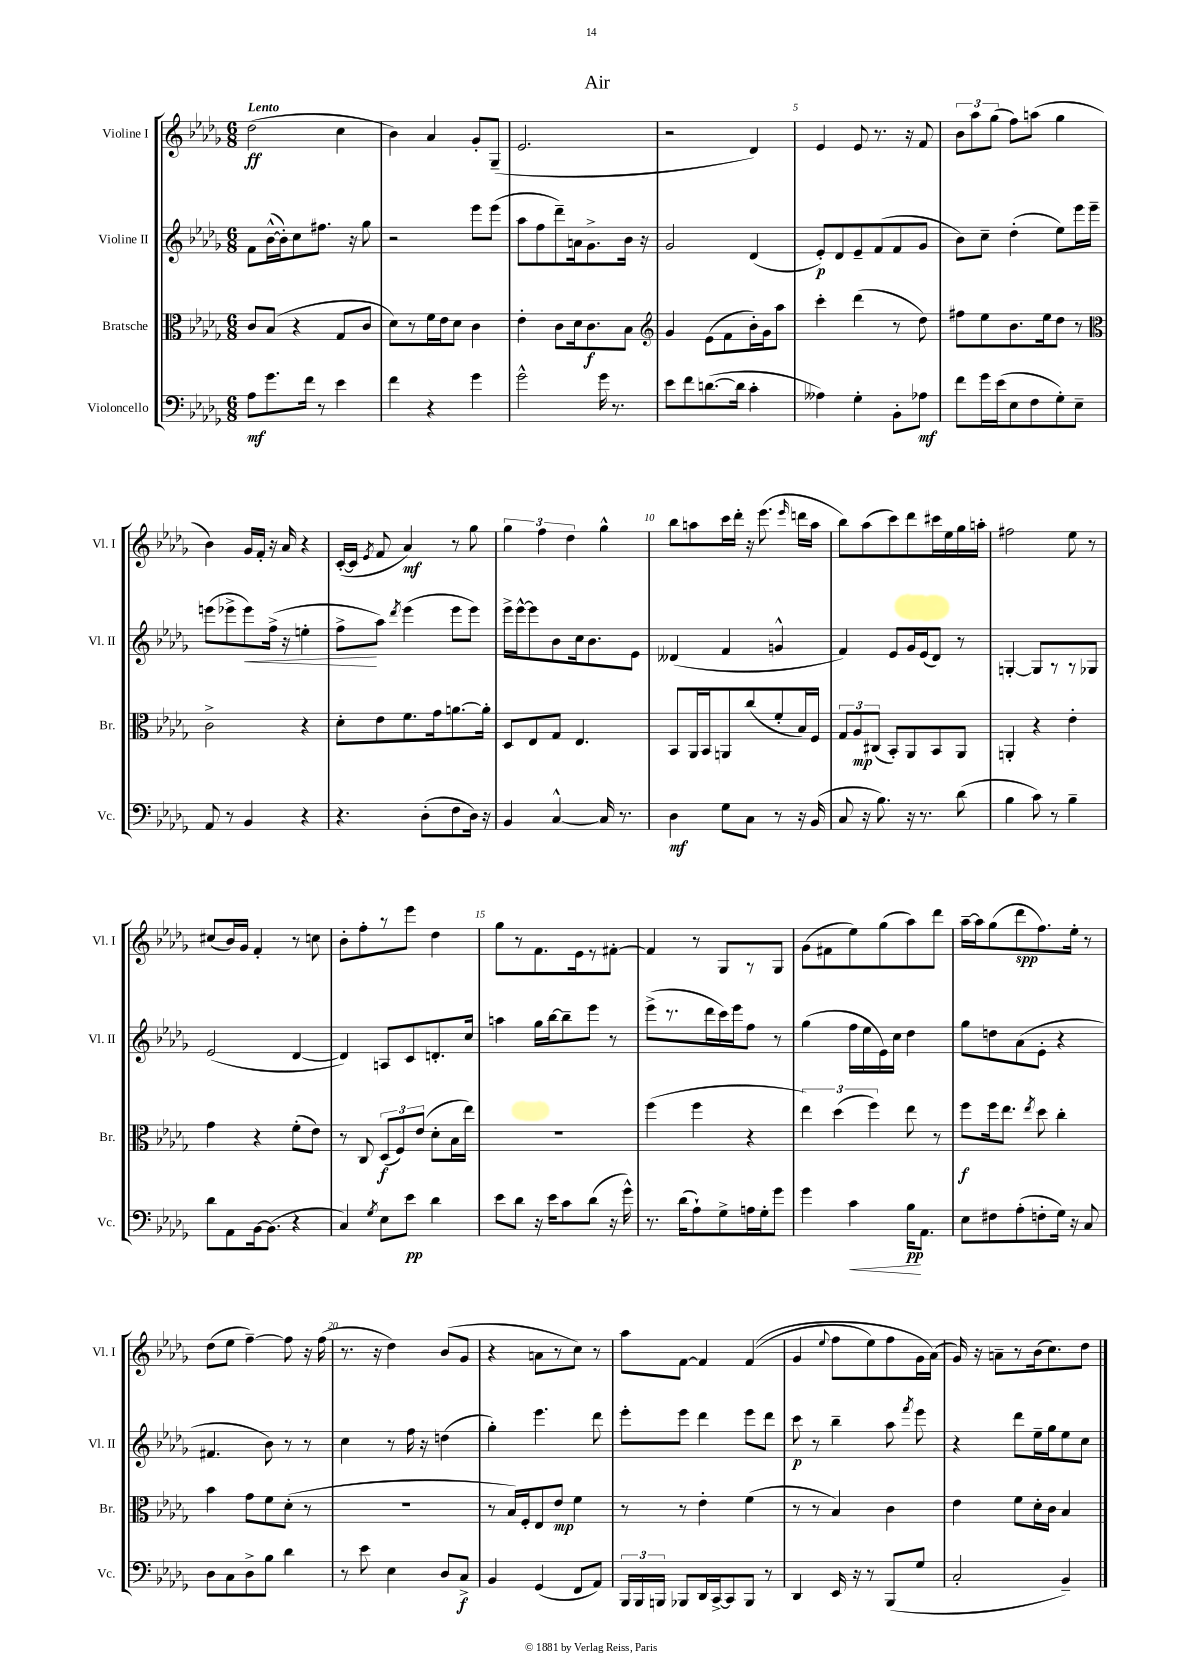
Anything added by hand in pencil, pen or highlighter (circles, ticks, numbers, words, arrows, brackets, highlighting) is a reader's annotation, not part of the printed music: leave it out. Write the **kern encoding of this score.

**kern	**dynam	**kern	**dynam	**kern	**dynam	**kern	**dynam
*part4	*part4	*part3	*part3	*part2	*part2	*part1	*part1
*staff4	*staff4	*staff3	*staff3	*staff2	*staff2	*staff1	*staff1
*I"Violoncello	*	*I"Bratsche	*	*I"Violine II	*	*I"Violine I	*
*I'Vc.	*	*I'Br.	*	*I'Vl. II	*	*I'Vl. I	*
*clefF4	*	*clefC3	*	*clefG2	*	*clefG2	*
*k[b-e-a-d-g-]	*	*k[b-e-a-d-g-]	*	*k[b-e-a-d-g-]	*	*k[b-e-a-d-g-]	*
*M6/8	*	*M6/8	*	*M6/8	*	*M6/8	*
=1	=1	=1	=1	=1	=1	=1	=1
!	!	!	!	!	!	!LO:TX:a:B:t=Lento	!
8A-\L	mf	8c/L	.	8f\L	.	(2dd-\	ff
8.g-\	.	(8B-/J	.	([16b-^^\L	.	.	.
.	.	.	.	16b-'\J])	.	.	.
.	.	4r	.	8cc\	.	.	.
16f\Jk	.	.	.	.	.	.	.
8r	.	.	.	8.ff#X\J	.	.	.
4e-\	.	8G-/L	.	.	.	4cc\	.
.	.	.	.	16r	.	.	.
.	.	8c/J	.	8gg-\	.	.	.
=2	=2	=2	=2	=2	=2	=2	=2
4f\	.	8d-\L)	.	2r	.	4b-\)	.
.	.	8r	.	.	.	.	.
4r	.	16f\L	.	.	.	4a-/	.
.	.	16e-\J	.	.	.	.	.
.	.	8d-\J	.	.	.	.	.
4g-\	.	4c\	.	8eee-\L	.	8g-'/L	.
.	.	.	.	(8eee-\J	.	(8G-~/J	.
=3	=3	=3	=3	=3	=3	=3	=3
2g-^^\	.	4e-'\	.	8aa-\L	.	2.e-/	.
.	.	.	.	8ff\	.	.	.
.	.	8c\L	.	8ddd-~\)	.	.	.
.	.	16d-\k	.	16an\k	.	.	.
.	.	8.c\	f	8.g-^\	.	.	.
16g-\	.	.	.	.	.	.	.
8.r	.	.	.	.	.	.	.
.	.	8B-\J	.	16b-\Jk	.	.	.
.	.	.	.	16r	.	.	.
=4	=4	=4	=4	=4	=4	=4	=4
*	*	*clefG2	*	*	*	*	*
8e-\L	.	4g-/	.	2g-/	.	2r	.
8f\	.	.	.	.	.	.	.
([8.dn\	.	(8e-\L	.	.	.	.	.
.	.	8f\	.	.	.	.	.
16d\Jk]	.	.	.	.	.	.	.
4c'\	.	16b-'\L)	.	(4d-/	.	4d-/)	.
.	.	16g-\J	.	.	.	.	.
.	.	8aa-\J	.	.	.	.	.
=5	=5	=5	=5	=5	=5	=5	=5
4A--X\)	.	4ccc'\	.	8e-'/L)	p	4e-/	.
.	.	.	.	8d-/	.	.	.
4G-'\	.	(4ddd-\	.	8e-~/	.	8e-/	.
.	.	.	.	(8f/	.	8.r	.
8BB-'\L	.	8r	.	8f/	.	.	.
.	.	.	.	.	.	16r	.
8A-X\J	mf	8dd-\)	.	8g-/J	.	8f/	.
=6	=6	=6	=6	=6	=6	=6	=6
8f\L	.	8ff#X\L	.	8b-\L)	.	12b-\L	.
.	.	.	.	.	.	12aa-\	.
16g-\L	.	8ee-\	.	8cc~\J	.	.	.
.	.	.	.	.	.	(12gg-\J	.
(16e-\J	.	.	.	.	.	.	.
8E-\	.	8.b-\	.	(4dd-'\	.	8ff\L)	.
8F\	.	.	.	.	.	(8aan\J	.
.	.	16ee-\k	.	.	.	.	.
8G-'\)	.	8dd-\J	.	8ee-\L)	.	4gg-\	.
8E-~\J	.	8r	.	16eee-\L	.	.	.
.	.	.	.	16eee-~\JJ	.	.	.
!!LO:LB:g=z
=7	=7	=7	=7	=7	=7	=7	=7
*	*	*clefC3	*	*	*	*	*
8AA-/	.	2c^\	.	(8eeen\L	.	4b-\)	.
8r	.	.	.	8eee-X^\	.	.	.
!	!	!	!	!	!LO:HP:b	!	!
4BB-/	.	.	.	8eee-\)	<	16g-/LL	.
.	.	.	.	.	.	16f'/JJ	.
.	.	.	.	(16ff^\Jk	.	16r	.
.	.	.	.	16r	.	16a-/	.
4r	.	4r	.	4een'\	.	4r	.
=8	=8	=8	=8	=8	=8	=8	=8
4.r	.	8d-'\L	.	8ff^\L	.	([16c'/LL	.
.	.	.	.	.	.	16c/JJ]	.
.	.	.	.	.	.	8qe-/	.
.	.	8e-\	.	8aa-\J)	[	8f/	.
.	.	.	.	8qddd-/	.	.	.
.	.	8.f\	.	(4eee-\	.	4a-/)	mf
(8D-'\L	.	.	.	.	.	.	.
.	.	16g-\k	.	.	.	.	.
8F\	.	[8.an\	.	8eee-\L	.	8r	.
16D-\Jk)	.	.	.	8eee-\J)	.	8gg-\	.
16r	.	16a'\Jk]	.	.	.	.	.
=9	=9	=9	=9	=9	=9	=9	=9
4BB-/	.	8D-/L	.	16eee-^\LL	.	6gg-\	.
.	.	.	.	[16eee-^^\J	.	.	.
.	.	8E-/	.	8eee-\]	.	.	.
.	.	.	.	.	.	6ff\	.
[4C^^/	.	8G-/J	.	8b-\	.	.	.
.	.	.	.	.	.	6dd-\	.
.	.	4.E-/	.	16cc\k	.	.	.
.	.	.	.	8.b-\	.	.	.
16C/]	.	.	.	.	.	4gg-^^\	.
8.r	.	.	.	.	.	.	.
.	.	.	.	8e-\J	.	.	.
=10	=10	=10	=10	=10	=10	=10	=10
4D-\	mf	8BB-/L	.	(4d--X/	.	8bb-\L	.
.	.	16AA-/L	.	.	.	8aan\	.
.	.	16BB-/J	.	.	.	.	.
8G-\L	.	8AAn/	.	4f/	.	16ccc\L	.
.	.	.	.	.	.	16ddd-'\JJ	.
8C\J	.	(8cc/	.	.	.	16r	.
.	.	.	.	.	.	(8.eee-\	.
8r	.	8f'/	.	4gn^^/	.	.	.
.	.	.	.	.	.	16qqeee-/	.
16r	.	16B-/L)	.	.	.	16dddn\LL	.
(16BB-/	.	16F/JJ	.	.	.	16aa\JJ	.
=11	=11	=11	=11	=11	=11	=11	=11
8C/	.	12G-/L	.	4f/)	.	8bb-\L)	.
.	.	12A-/	mp	.	.	.	.
16r	.	.	.	.	.	(8aa-\	.
.	.	(12C#X/J	.	.	.	.	.
8.B-\)	.	.	.	.	.	.	.
.	.	8BB-'/L)	.	8e-/L	.	8ccc\)	.
16r	.	8AA-/	.	16g-/L	.	8ddd-\	.
8.r	.	.	.	(16e-/J	.	.	.
.	.	8BB-/	.	8d-/J)	.	16ccc#X\L	.
.	.	.	.	.	.	16ee-\	.
(8d-\	.	8AA-/J	.	8r	.	16gg-\	.
.	.	.	.	.	.	16aan'\JJ	.
=12	=12	=12	=12	=12	=12	=12	=12
4B-\	.	4AAn'/	.	[4Gn'/	.	2ff#X\	.
8c\)	.	4r	.	8G/L]	.	.	.
8r	.	.	.	8r	.	.	.
4B-~\	.	4e-'\	.	8r	.	8ee-\	.
.	.	.	.	8G-X/J	.	8r	.
!!LO:LB:g=z
=13	=13	=13	=13	=13	=13	=13	=13
8d-\L	.	4g-\	.	(2e-/	.	(8cc#X/L	.
8AA-\	.	.	.	.	.	16b-/L)	.
.	.	.	.	.	.	16g-/JJ	.
[16BB-\k	.	4r	.	.	.	4f'/	.
(8.BB-\J]	.	.	.	.	.	.	.
4r	.	(8f'\L	.	[4d-/	.	8r	.
.	.	8e-\J)	.	.	.	8ccn\	.
=14	=14	=14	=14	=14	=14	=14	=14
4C/)	.	8r	.	4d-/])	.	8b-'\L	.
.	.	8C/	.	.	.	8ff'\	.
8qG-/	.	.	.	.	.	.	.
8E-\L	.	(12D-/L	f	8An/L	.	8r	.
.	.	12F/)	.	.	.	.	.
8e-\J	pp	.	.	8c/	.	8eee-\J	.
.	.	(12e-/J	.	.	.	.	.
4d-\	.	8d-'\L	.	8.dn'/	.	4dd-\	.
.	.	16B-\L	.	.	.	.	.
.	.	16ee-\JJ)	.	16cc/Jk	.	.	.
=15	=15	=15	=15	=15	=15	=15	=15
8e-\L	.	2.r	.	4aan\	.	8gg-\L	.
8d-\J	.	.	.	.	.	8r	.
16r	.	.	.	16gg-\LL	.	8.f\	.
16e-\KL	.	.	.	[16bb-\J	.	.	.
8c\	.	.	.	8bb-~\]	.	.	.
.	.	.	.	.	.	16e-\k	.
(8d-\J	.	.	.	8eee-\J	.	8r	.
16r	.	.	.	8r	.	[8f#X'\J	.
16g-^^\)	.	.	.	.	.	.	.
=16	=16	=16	=16	=16	=16	=16	=16
8.r	.	(4ff\	.	(8eee-^\L	.	4f#/]	.
.	.	.	.	8.r	.	.	.
(16d-\KL	.	.	.	.	.	.	.
8A-`\)	.	4ff\	.	.	.	8r	.
.	.	.	.	16ddd-\L	.	.	.
8G-^\	.	.	.	16ccc\)	.	8G-/L	.
.	.	.	.	16eee-\J	.	.	.
16An\L	.	4r	.	8ff\J	.	8r	.
16G-'\J	.	.	.	.	.	.	.
8g-\J	.	.	.	8r	.	8G-/J	.
=17	=17	=17	=17	=17	=17	=17	=17
4g-\	.	6ee-\)	.	(4gg-\	.	(8g-\L	.
.	.	.	.	.	.	8f#X\	.
.	.	(6dd-\	.	.	.	.	.
!	!LO:HP:b	!	!	!	!	!	!
4c\	<	.	.	16ff\LL	.	8ee-\)	.
.	.	.	.	16ee-\	.	.	.
.	.	6ff\)	.	.	.	.	.
.	.	.	.	16e-\)	.	(8gg-\	.
.	.	.	.	16cc\JJ	.	.	.
16B-\KL	pp	8ee-\	.	4dd-\	.	8aa-\)	.
8.AA-\J	[	.	.	.	.	.	.
.	.	8r	.	.	.	8ddd-\J	.
=18	=18	=18	=18	=18	=18	=18	=18
8E-\L	.	8ff\L	f	8gg-\L	.	[16aa-~\LL	.
.	.	.	.	.	.	16aa-\J]	.
8F#X\	.	16ff\k	.	8ddn\	.	(8gg-\	.
.	.	8.ee-\J	.	.	.	.	.
(8A-'\	.	.	.	(8a-\	.	8ddd-\	spp
.	.	8qee-/	.	.	.	.	.
8Fn'\	.	8dd-\	.	8e-'\J	.	8.ff\)	.
16G-\Jk)	.	4cc'\	.	4r	.	.	.
16r	.	.	.	.	.	16ee-'\Jk	.
8C/	.	.	.	.	.	8r	.
!!LO:LB:g=z
=19	=19	=19	=19	=19	=19	=19	=19
8D-\L	.	4b-\	.	4.f#X/	.	(8dd-\L	.
8C\	.	.	.	.	.	8ee-\J	.
8D-^\	.	8g-\L	.	.	.	[4ff~\)	.
8B-\J	.	8f\	.	8b-\)	.	.	.
4d-\	.	(8d-'\J	.	8r	.	8ff\]	.
.	.	8r	.	8r	.	16r	.
.	.	.	.	.	.	(16ff\	.
=20	=20	=20	=20	=20	=20	=20	=20
8r	.	2.r	.	4cc\	.	8.r	.
8e-\	.	.	.	.	.	.	.
.	.	.	.	.	.	16r	.
4E-\	.	.	.	8r	.	4dd-\)	.
.	.	.	.	16ff\	.	.	.
.	.	.	.	16r	.	.	.
8D-/L	.	.	.	(4ddn\	.	(8b-/L	.
8C^/J	f	.	.	.	.	8g-/J	.
=21	=21	=21	=21	=21	=21	=21	=21
4BB-/	.	8r	.	4gg-'\)	.	4r	.
.	.	16B-/LL)	.	.	.	.	.
.	.	16F'/J	.	.	.	.	.
(4GG-/	.	8E-/	.	4.eee-\	.	8an\L	.
.	.	8e-/J	mp	.	.	8r	.
8FF/L	.	4f\	.	.	.	8cc\J)	.
8AA-/J)	.	.	.	8ddd-\	.	8r	.
=22	=22	=22	=22	=22	=22	=22	=22
24BBB-/LL	.	8r	.	8eee-'\L	.	8aa-\L	.
24BBB-/	.	.	.	.	.	.	.
24BBBn/JJ	.	.	.	.	.	.	.
8BBB-X/L	.	8r	.	8eee-\J	.	[8f\J	.
16DD-/L	.	4e-'\	.	4ddd-\	.	4f/]	.
[16CC^/J	.	.	.	.	.	.	.
8CC/]	.	.	.	.	.	.	.
8BBB-/J	.	(4f\	.	8eee-\L	.	((4f/	.
8r	.	.	.	8ddd-\J	.	.	.
=23	=23	=23	=23	=23	=23	=23	=23
4DD-/	.	8r	.	8ccc\	p	4g-/	.
.	.	8r	.	8r	.	.	.
.	.	.	.	.	.	8qqee-/	.
16EE-/	.	4B-/)	.	4bb-~\	.	8ff\L	.
16r	.	.	.	.	.	.	.
8r	.	.	.	.	.	8ee-\)	.
(8BBB-/L	.	4c\	.	8aa-\	.	8ff\	.
.	.	.	.	8qfff/	.	.	.
8G-/J	.	.	.	8eee-\	.	16g-\L	.
.	.	.	.	.	.	(16a-\JJ)	.
=24	=24	=24	=24	=24	=24	=24	=24
2C'/	.	4e-\	.	4r	.	16g-/)	.
.	.	.	.	.	.	16r	.
.	.	.	.	.	.	8an~\L	.
.	.	8f\L	.	8ddd-\L	.	8r	.
.	.	16d-'\L	.	16ee-~\L	.	(16b-\k	.
.	.	16c\JJ	.	16gg-\J	.	8.cc\)	.
4BB-~/)	.	4B-/	.	8ee-\	.	.	.
.	.	.	.	8cc\J	.	8dd-\J	.
==	==	==	==	==	==	==	==
*-	*-	*-	*-	*-	*-	*-	*-
